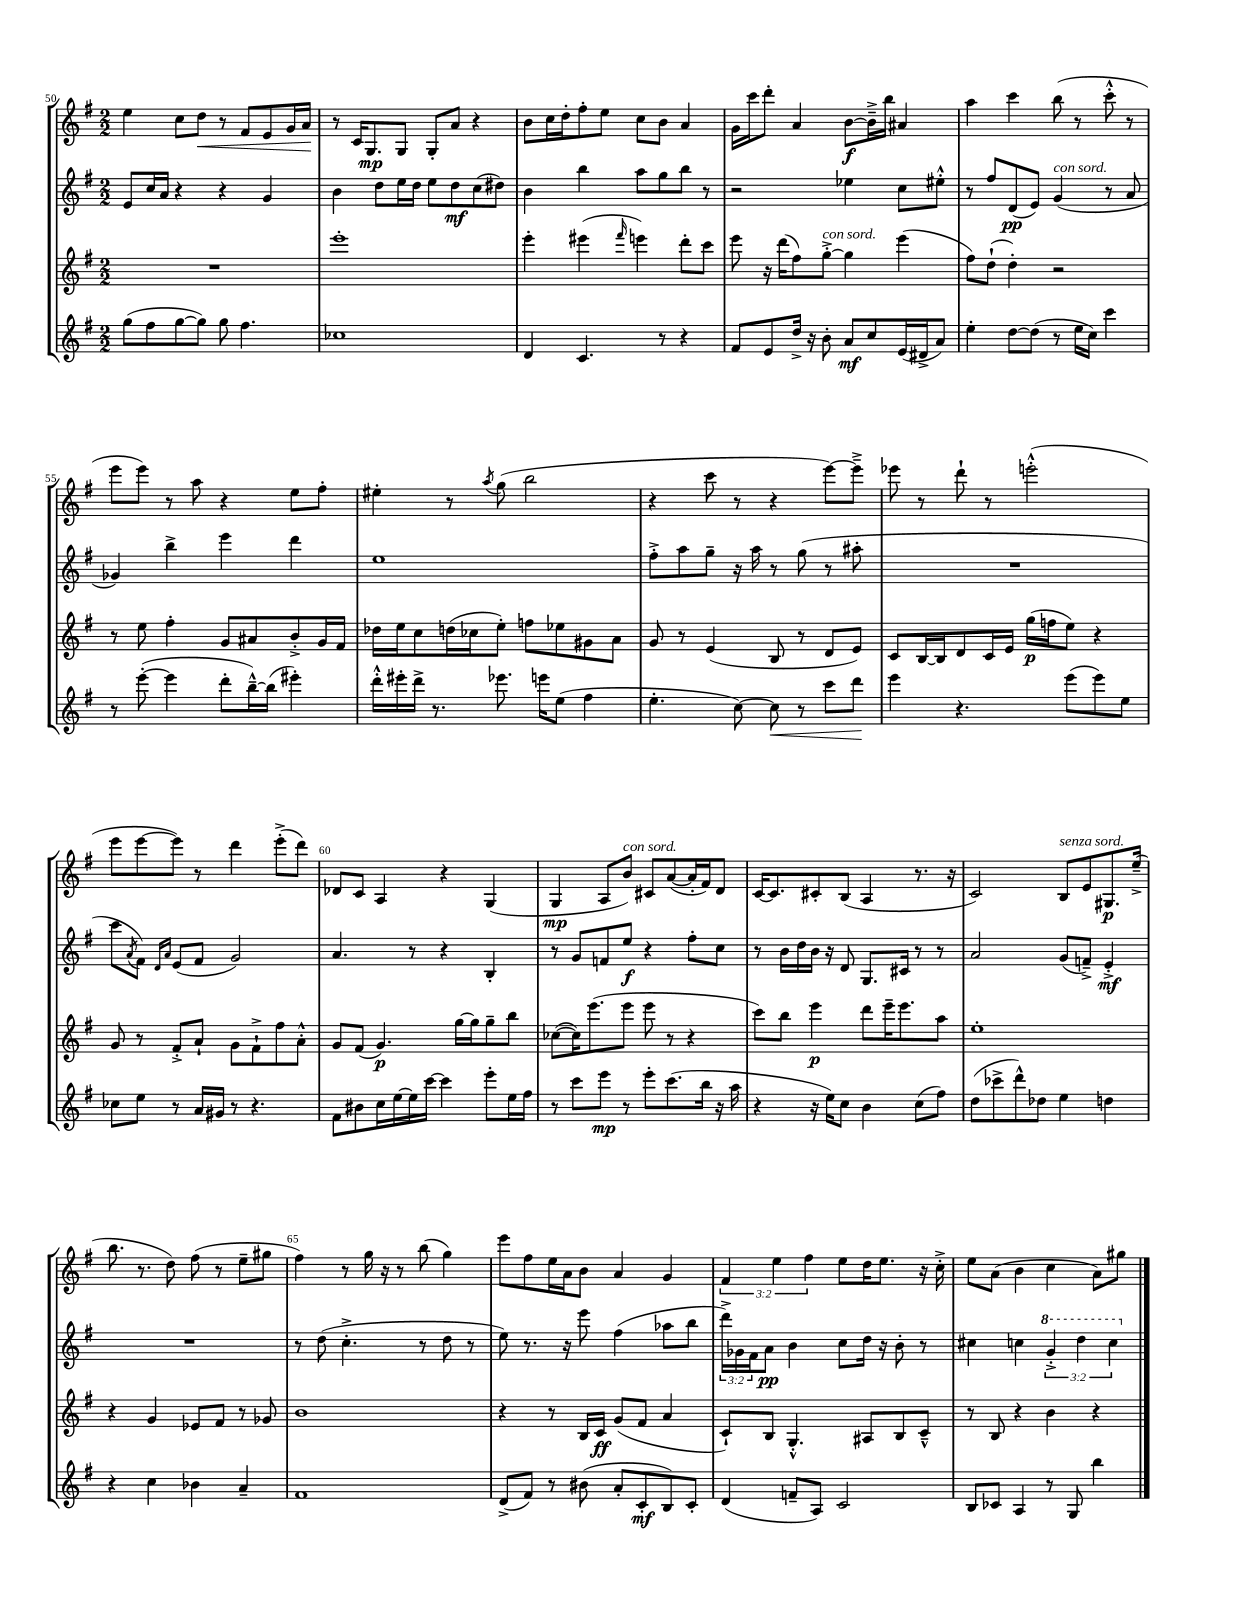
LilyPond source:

<<
\new StaffGroup <<
\new Staff = "s0" {
    \clef treble \key g \major \numericTimeSignature \time 2/2 \override Staff.TupletNumber.text = #tuplet-number::calc-fraction-text
    e''4 c''8 d''8\< r8 fis'8 e'8 g'16 a'16\! |
    r8 c'16 g8.\mp g8 g8-. a'8 r4 |
    b'8 c''16 d''16-. fis''8-. e''8 c''8 b'8 a'4 |
    g'16 c'''16 d'''8-. a'4 b'8~\f b'16---> b''16 ais'4 |
    a''4 c'''4 b''8( r8 c'''8-.-^ r8 |
    e'''8 e'''8) r8 a''8 r4 e''8 fis''8-. |
    eis''4-. r8 \acciaccatura { a''8 } g''8( b''2 |
    r4 c'''8 r8 r4 e'''8~) e'''8---> |
    ees'''8 r8 d'''8-! r8 e'''2-.-^( |
    e'''8 e'''8~ e'''8) r8 d'''4 e'''8-.->( d'''8) |
    des'8 c'8 a4 r4 g4( |
    g4\mp a8 b'8^\markup { \italic "con sord." }) cis'8 a'8~( a'16-. fis'16) d'8 |
    c'16~ c'8. cis'8-. b8( a4 r8. r16 |
    c'2) b8^\markup { \italic "senza sord." } e'8 gis8.\p e''16--->( |
    b''8. r8. d''8) fis''8( r8 e''8-- gis''8 |
    fis''4) r8 g''16 r16 r8 b''8( g''4) |
    e'''8 fis''8 e''16 a'16 b'8 a'4 g'4 |
    \tuplet 3/2 { fis'4 e''4 fis''4 } e''8 d''16 e''8. r16 c''16-.-> |
    e''8 a'8( b'4 c''4 a'8) gis''8 \bar "|." |
}
\new Staff = "s1" {
    \clef treble \key g \major \numericTimeSignature \time 2/2 \override Staff.TupletNumber.text = #tuplet-number::calc-fraction-text
    e'8 c''16 a'16 r4 r4 g'4 |
    b'4 d''8 e''16 d''16 e''8 d''8\mf c''8( dis''8) |
    b'4 b''4 a''8 g''8 b''8 r8 |
    r2 ees''4 c''8 eis''8-.-^ |
    r8 fis''8 d'8\pp( e'8) g'4^\markup { \italic "con sord." }( r8 a'8 |
    ges'4) b''4-> e'''4 d'''4 |
    e''1 |
    fis''8-.-> a''8 g''8-- r16 a''16 r8 g''8( r8 ais''8-. |
    R1 |
    c'''8 \acciaccatura { a'8 } fis'8) \grace { d'16 a'16 } e'8( fis'8 g'2) |
    a'4. r8 r4 b4-. |
    r8 g'8 f'8 e''8\f r4 fis''8-. c''8 |
    r8 b'16 d''16 b'16 r16 d'8 g8. cis'16 r8 r8 |
    a'2 g'8( f'8--->) e'4-.->\mf |
    R1 |
    r8 d''8( c''4.-.-> r8 d''8 r8 |
    e''8) r8. r16 e'''8 fis''4( aes''8 b''8 |
    \tuplet 3/2 { d'''16->) ges'16 fis'16 } a'8\pp b'4 c''8 d''16 r16 b'8-. r8 |
    cis''4 c''4 \tuplet 3/2 { \ottava #1 g''4-.-> d'''4 c'''4 \ottava #0 } \bar "|." |
}
\new Staff = "s2" {
    \clef treble \key g \major \numericTimeSignature \time 2/2
    R1 |
    e'''1-. |
    e'''4-. eis'''4( \grace { fis'''16 } e'''4) d'''8-. c'''8 |
    e'''8 r16 d'''16( fis''8) g''8~-.->^\markup { \italic "con sord." } g''4 e'''4( |
    fis''8) d''8-!( d''4-.) r2 |
    r8 e''8 fis''4-. g'8 ais'8 b'8-.-> g'16 fis'16 |
    des''16 e''16 c''8 d''16( ces''16 e''8-.) f''8 ees''8 gis'8 a'8 |
    g'8 r8 e'4( b8 r8 d'8 e'8) |
    c'8 b16~ b16 d'8 c'16 e'16 g''16\p( f''16 e''8) r4 |
    g'8 r8 fis'8-.-> a'8-! g'8 fis'8-!-> fis''8 a'8-.-^ |
    g'8 fis'8( g'4.\p) g''16~ g''16 g''8-- b''8 |
    ces''8~( ces''16) e'''8.( e'''8 e'''8 r8 r4 |
    c'''8) b''8 e'''4\p d'''8 e'''16-- e'''8. a''8 |
    e''1-. |
    r4 g'4 ees'8 fis'8 r8 ges'8 |
    b'1 |
    r4 r8 b16 c'16\ff g'8( fis'8 a'4 |
    c'8-!) b8 g4.-.-^ ais8 b8 c'8---^ |
    r8 b8 r4 b'4 r4 \bar "|." |
}
\new Staff = "s3" {
    \clef treble \key g \major \numericTimeSignature \time 2/2
    g''8( fis''8 g''8~ g''8) g''8 fis''4. |
    ces''1 |
    d'4 c'4. r8 r4 |
    fis'8 e'8 d''16-> r16 b'8-. a'8\mf c''8 e'16( dis'16-> a'8) |
    e''4-. d''8~ d''8( r8 e''16 c''16) c'''4 |
    r8 e'''8~-.( e'''4 d'''8-. b''16~---^) b''16( eis'''4-.) |
    d'''16-.-^ eis'''16-. d'''16-> r8. ees'''8. e'''16 e''8( fis''4 |
    e''4.-. c''8~) c''8\< r8 c'''8 d'''8\! |
    e'''4 r4. e'''8( e'''8) e''8 |
    ces''8 e''8 r8 a'16 gis'16 r8 r4. |
    fis'8 bis'8 c''16 e''16~ e''16 c'''16~ c'''4 e'''8-. e''16 fis''16 |
    r8 c'''8 e'''8\mp r8 e'''8-. c'''8.( b''16 r16 a''16 |
    r4 r16 e''16) c''8 b'4 c''8( fis''8) |
    d''8( ces'''8-> d'''8-^) des''8 e''4 d''4 |
    r4 c''4 bes'4 a'4-- |
    fis'1 |
    d'8->( fis'8) r8 bis'8( a'8-. c'8-.\mf b8) c'8-. |
    d'4( f'8-- a8) c'2 |
    b8 ces'8 a4 r8 g8 b''4 \bar "|." |
}
>>
>>
\layout { \context { \Score currentBarNumber = #50 \override BarNumber.break-visibility = ##(#f #t #t) barNumberVisibility = #(every-nth-bar-number-visible 5) } }
